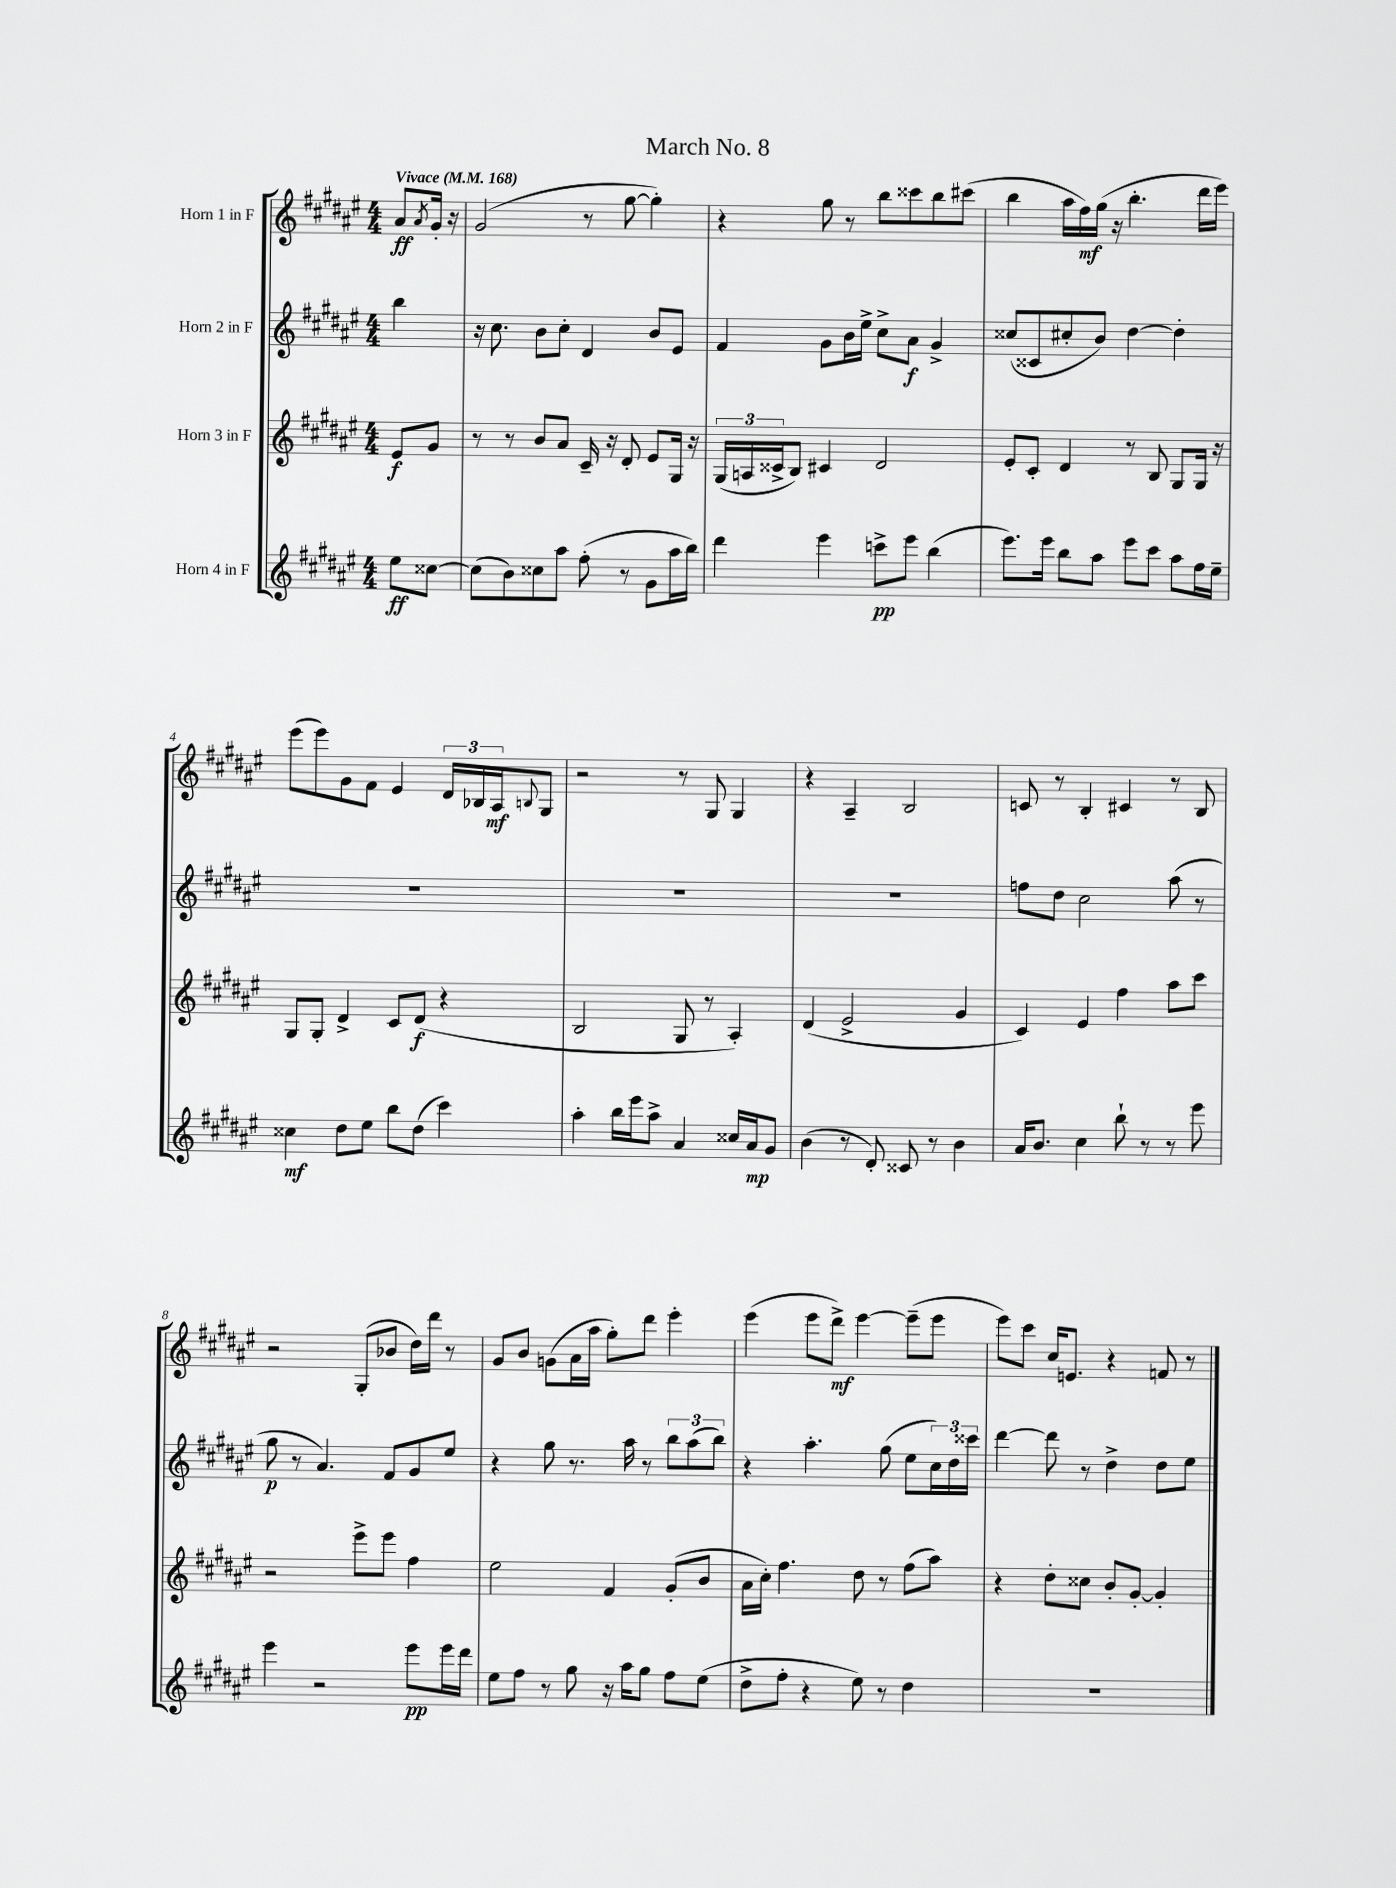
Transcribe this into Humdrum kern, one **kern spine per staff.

**kern	**kern	**kern	**kern
*staff4	*staff3	*staff2	*staff1
*clefG2	*clefG2	*clefG2	*clefG2
*k[f#c#g#d#a#e#]	*k[f#c#g#d#a#e#]	*k[f#c#g#d#a#e#]	*k[f#c#g#d#a#e#]
*M4/4	*M4/4	*M4/4	*M4/4
*MM168	*MM168	*MM168	*MM168
8ee#	8e#	4bb	8a#
.	.	.	8qa#
[8cc##	8g#	.	16g#'
.	.	.	16r
=	=	=	=
(8cc##]	8r	16r	(2g#
.	.	8.cc#	.
8b)	8r	.	.
8cc##	8b	8b	.
8aa#	8a#	8cc#'	.
(8ff#'	16c#~	4d#	8r
.	16r	.	.
8r	8d#'	.	[8gg#
8g#	8e#	8b	4gg#'])
16aa#	16G#	8e#	.
16bb)	16r	.	.
=	=	=	=
4ddd#	(24G#	4f#	4r
.	24A	.	.
.	24c##^	.	.
.	8B)	.	.
4eee#	4c#	8g#	8gg#
.	.	16b	8r
.	.	16ee#^	.
8ccc^	2d#	8cc#^	8bb
8eee#	.	8a#	8ccc##
(4bb	.	4g#^	8bb
.	.	.	(8ccc#
=	=	=	=
8.eee#)	8e#'	(8cc##	4bb
.	8c#'	8c##	.
16eee#	.	.	.
8bb	4d#	8cc#'	16aa#
.	.	.	16ff#)
8aa#	.	8b)	(16gg#
.	.	.	16r
8eee#	8r	[4dd#	4.bb'
8ccc#	8B	.	.
8aa#	8G#	4dd#']	.
16ff#	16G#	.	16ddd#
16ee#~	16r	.	16eee#)
=	=	=	=
4cc##	8G#	1r	(8eee#
.	8G#'	.	8eee#)
8dd#	4d#^	.	8g#
8ee#	.	.	8f#
8bb	8c#	.	4e#
(8dd#	(8d#	.	.
4ccc#)	4r	.	24d#
.	.	.	24B-
.	.	.	24A#
.	.	.	8qqB
.	.	.	8G#
=	=	=	=
4aa#'	2B	1r	2r
16bb	.	.	.
16eee#	.	.	.
8aa#^	.	.	.
4a#	8G#	.	8r
.	8r	.	8G#
16cc##	4A#')	.	4G#
16a#	.	.	.
8g#	.	.	.
=	=	=	=
(4b	(4d#	1r	4r
8r	2e#^	.	4A#~
8d#')	.	.	.
8c##	.	.	2B
8r	.	.	.
4b	4g#	.	.
=	=	=	=
16a#	4c#)	8ff	8c
8.b	.	.	.
.	.	8dd#	8r
4cc#	4e#	2cc#	4B'
8bb`	4ff#	.	4c#
8r	.	.	.
8r	8aa#	(8aa#	8r
8eee#	8ccc#	8r	8B
=	=	=	=
4eee#	2r	8gg#	2r
.	.	8r	.
2r	.	4.a#)	.
.	8eee#^	.	(8G#'
.	8eee#	8f#	8b-
8eee#	4ff#	8g#	16dd#)
.	.	.	16ddd#
16eee#	.	8ee#	8r
16ddd#	.	.	.
=	=	=	=
8ee#	2ee#	4r	8g#
8ff#	.	.	8b
8r	.	8gg#	(8g
8gg#	.	8.r	16a#
.	.	.	16aa#
16r	4f#	.	8gg#')
16aa#	.	16aa#	.
8gg#	.	8r	8ddd#
8ff#	(8g#'	12bb	4eee#'
.	.	(12aa#	.
(8ee#	8b	.	.
.	.	12bb)	.
=	=	=	=
8dd#^	16a#	4r	(4eee#
.	16cc#')	.	.
8ff#'	4.ff#	.	.
4r	.	4.aa#'	8eee#
.	.	.	8ddd#^)
8ee#)	8dd#	.	[4eee#
8r	8r	(8gg#	.
4dd#	(8ff#	8ee#	(8eee#~]
.	8aa#)	24cc#)	8eee#
.	.	24dd#	.
.	.	24ccc##	.
=	=	=	=
1r	4r	[4ddd#	8eee#)
.	.	.	8ccc#
.	8dd#'	8ddd#]	16cc#
.	.	.	8.e
.	8cc##	8r	.
.	8b'	4dd#^	4r
.	[8g#'	.	.
.	4g#']	8dd#	8f
.	.	8ee#	8r
==	==	==	==
*-	*-	*-	*-
